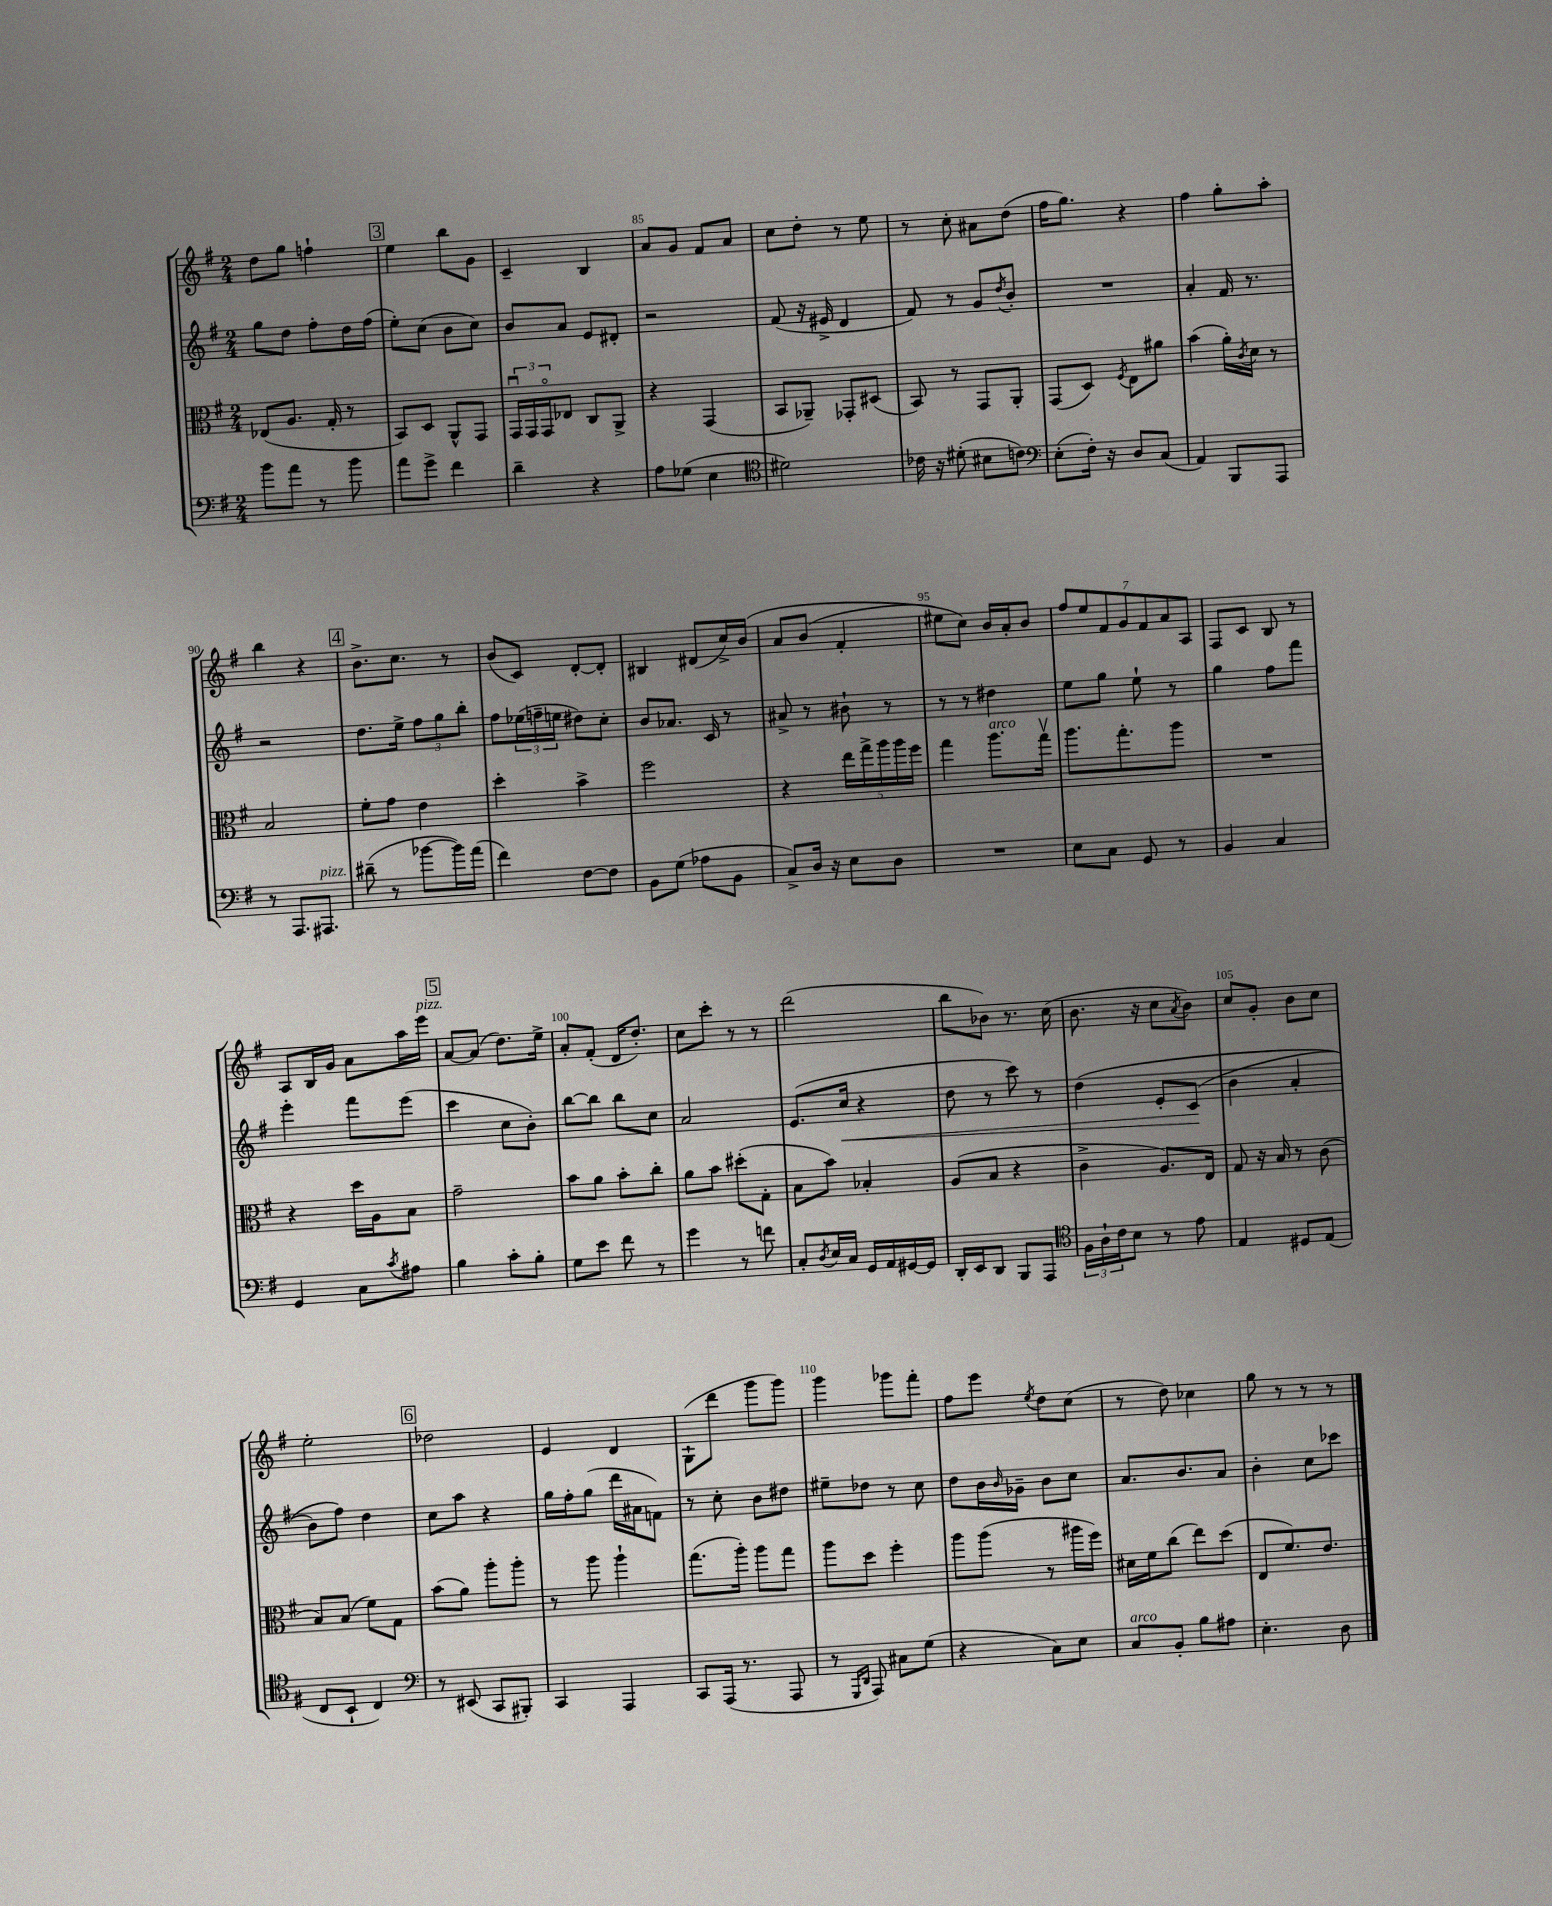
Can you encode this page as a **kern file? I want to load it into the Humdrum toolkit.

**kern	**kern	**kern	**dynam	**kern
*part4	*part3	*part2	*part2	*part1
*staff4	*staff3	*staff2	*staff2	*staff1
*clefF4	*clefC3	*clefG2	*	*clefG2
*k[f#]	*k[f#]	*k[f#]	*	*k[f#]
*M2/4	*M2/4	*M2/4	*	*M2/4
=82	=82	=82	=82	=82
8b\L	(8E-X/L	8gg\L	.	8dd\L
8a\J	8.A/J	8dd\J	.	8gg\J
8r	.	8ff#'\L	.	4ffn`\
.	16G'/	.	.	.
8b\	8r	16dd\L	.	.
.	.	(16ff#\JJ	.	.
!!LO:REH:place=s1:t=3
=83	=83	=83	=83	=83
8a\L	8BB/L)	8ee'\L)	.	4ee\
8g^\J	8D/J	(8cc\J	.	.
4f#\	8AA^^/L	8b\L	.	8bb\L
.	8GG/J	8cc\J)	.	8g\J
=84	=84	=84	=84	=84
4d~\	24GGu/LL	8b/L	.	4c~/
.	24GG/	.	.	.
.	24GG/J	.	.	.
.	8E-X/J	8a/J	.	.
4r	8C/L	8e/L	.	4B/
.	8AA^/J	8d#X'/J	.	.
=85	=85	=85	=85	=85
8A\L	4r	2r	.	8a/L
(8G-X\J	.	.	.	8g/J
4E\	(4GG/	.	.	8f#/L
.	.	.	.	8a/J
=86	=86	=86	=86	=86
*clefC4	*	*	*	*
2d#X\)	8BB/L	(8f#/	.	8cc\L
.	8AA-X~/J)	16r	.	8dd'\J
.	.	16e#X^/	.	.
.	8GG-X'/L	4d/	.	8r
.	(8D#X/J	.	.	8ee\
=87	=87	=87	=87	=87
16c-X\	8BB/)	8f#/)	.	8r
16r	.	.	.	.
(8d#X'\	8r	8r	.	8cc'\
8B#X\L	8GG/L	8g/L	.	8a#X\L
.	.	8qdd/	.	.
8cn\J)	8AA'/J	8b'/J	.	(8dd\J
=88	=88	=88	=88	=88
*clefF4	*	*	*	*
(8E'\L	(8GG/L	2r	.	16ff#\KL
.	.	.	.	8.gg\J)
16F#'\Jk)	8D/J)	.	.	.
16r	.	.	.	.
.	8qF#/	.	.	.
8D/L	8E\L	.	.	4r
(8C/J	8a#X\J	.	.	.
=89	=89	=89	=89	=89
4AA/)	(4b\	4a'/	.	4ff#\
8BBB/L	16a'\LL)	16f#/	.	8gg'\L
.	8qc/	.	.	.
.	16d\JJ	8.r	.	.
8AAA/J	8r	.	.	8aa'\J
!!LO:LB:g=z
=90	=90	=90	=90	=90
8r	2B/	2r	.	4bb\
8.AAA/L	.	.	.	.
.	.	.	.	4r
!LO:TX:a:i:t=pizz.	!	!	!	!
8.AAA#X/J	.	.	.	.
!!LO:REH:place=s1:t=4
=91	=91	=91	=91	=91
(8d#X~\	8f#'\L	8.dd\L	.	8.b^\L
8r	8g\J	.	.	.
.	.	16ee^\Jk	.	8.cc\J
[8b-X\L	4e\	12ff#\L	.	.
.	.	12gg\	.	.
16b-\L])	.	.	.	8r
.	.	12bb'\J	.	.
(16a\JJ	.	.	.	.
=92	=92	=92	=92	=92
4f#\)	4dd'\	8ff#\L	.	(8b/L
.	.	(24ee-X\L	.	8c/J)
.	.	24ffn~\	.	.
.	.	24een\JJ	.	.
[8F#\L	4b^\	8dd#X\L)	.	[8d'/L
8F#\J]	.	8cc'\J	.	8d'/J]
=93	=93	=93	=93	=93
8BB\L	2ff#\	8b/L	.	4B#X/
(8G\J	.	8.a-X/J	.	.
8A-X\L	.	.	.	(8d#X/L
.	.	16c/	.	.
8BB\J	.	8r	.	16cc^/L)
.	.	.	.	(16b/JJ
=94	=94	=94	=94	=94
8C^/L)	4r	8a#X^/	.	8a/L
16D/Jk	.	8r	.	(8b/J
16r	.	.	.	.
8E\L	20ee\LL	8b#X`\	.	4f#'/
.	20gg^\	.	.	.
.	20aa\	.	.	.
8D\J	.	8r	.	.
.	20aa\	.	.	.
.	20ff#\JJ	.	.	.
=95	=95	=95	=95	=95
2r	4gg\	8r	.	8ee#X\L)
.	.	8r	.	8cc\J)
!	!LO:TX:a:i:t=arco	!	!	!
.	8.aa\L	4dd#X\	.	16b/LL
.	.	.	.	16a'/J
.	.	.	.	8b/J
.	16ggv\Jk	.	.	.
=96	=96	=96	=96	=96
8E\L	8.aa\L	8ee\L	.	14ff#/L
.	.	.	.	14ee/
8C\J	.	8gg\J	.	.
.	.	.	.	14f#/
.	8.gg'\	.	.	.
.	.	.	.	14g/
8GG/	.	8ee`\	.	.
.	.	.	.	14f#/
.	.	.	.	14a/
8r	8aa\J	8r	.	.
.	.	.	.	14A/J
=97	=97	=97	=97	=97
4BB/	2r	4gg\	.	8F#/L
.	.	.	.	8c/J
4C/	.	8ff#\L	.	8B/
.	.	8fff#\J	.	8r
!!LO:LB:g=z
=98	=98	=98	=98	=98
4GG/	4r	4eee'\	.	8A/L
.	.	.	.	16B/L
.	.	.	.	16g/JJ
8C\L	16dd\LL	8fff#\L	.	8a\L
.	16A\J	.	.	.
8qc/	.	.	.	.
8A#X\J	8B\J	(8eee\J	.	16aa\L
!	!	!	!	!LO:TX:a:i:t=pizz.
.	.	.	.	16eee\JJ
!!LO:REH:place=s1:t=5
=99	=99	=99	=99	=99
4B\	2g~\	4ccc\	.	[8a/L
.	.	.	.	(8a/J]
8c'\L	.	8cc\L	.	8.dd\L)
8B'\J	.	8b'\J)	.	.
.	.	.	.	16ee^\Jk
=100	=100	=100	=100	=100
8G\L	8b\L	[8bb\L	.	8a'/L
8e\J	8a\J	8bb\J]	.	(8f#'/J
8f#\	8b'\L	8bb\L	.	16d/KL
.	.	.	.	8.dd'/J)
8r	8cc'\J	8cc\J	.	.
=101	=101	=101	=101	=101
4g\	8a\L	2a/	.	8cc\L
.	8b\J	.	.	8ccc'\J
8r	(8dd#X'\L	.	.	8r
8fn\	8G'\J	.	.	8r
=102	=102	=102	=102	=102
8C'/L	8B\L	(8.e/L	.	(2ddd\
8qD/	.	.	.	.
16E/L	8b\J)	.	.	.
!	!	!	!LO:HP:b	!
16C/JJ	.	16cc/Jk	<	.
16GG/LL	4B-X'/	4r	.	.
16AA/	.	.	.	.
[16GG#X/	.	.	.	.
16GG#/JJ]	.	.	.	.
=103	=103	=103	=103	=103
16DD'/LL	(8A/L	8dd\	.	8bb\L
16EE/J	.	.	.	.
8DD/J	8B/J	8r	.	8b-X\J)
8BBB/L	4r	8ccc\)	.	8.r
8AAA/J	.	8r	.	.
.	.	.	.	(16cc\
=104	=104	=104	=104	=104
*clefC4	*	*	*	*
24F#\LL	4c^\	(4dd\	.	8.b\
24A`\	.	.	.	.
24c\J	.	.	.	.
8B\J	.	.	.	.
.	.	.	.	16r
8r	8.A/L)	8e'/L	.	8cc\L
.	.	.	.	8qa/
8e\	.	(8c/J	.	8b\J)
.	16E/Jk	.	.	.
.	.	.	[	.
=105	=105	=105	=105	=105
4E/	8G/	4b\	.	8cc/L
.	16r	.	.	8g'/J
.	16B/	.	.	.
8D#X/L	8r	4a'/	.	8b\L
(8E/J	(8c\	.	.	8cc\J
!!LO:LB:g=z
=106	=106	=106	=106	=106
8C/L	8B/L)	8b\L)	.	2ee'\
8BB`/J	(8B/J	8ff#\J)	.	.
4C/)	8f#\L)	4dd\	.	.
.	8G\J	.	.	.
!!LO:REH:place=s1:t=6
=107	=107	=107	=107	=107
*clefF4	*	*	*	*
8r	(8b\L	8cc\L	.	2dd-X\
(8EE#X/	8a\J)	8aa\J	.	.
8CC/L	8aa'\L	4r	.	.
8BBB#X'/J)	8aa'\J	.	.	.
=108	=108	=108	=108	=108
4CC/	8r	16gg\LL	.	4e/
.	.	16ff#'\J	.	.
.	8aa\	(8gg\J	.	.
4AAA/	4aa`\	16ddd\LL	.	4d/
.	.	16a#X\J	.	.
.	.	8fn\J)	.	.
=109	=109	=109	=109	=109
8CC/L	(8.gg\L	8r	.	(8G`\L
(16AAA/Jk	.	8cc'\	.	8ddd\J
8.r	16aa'\Jk)	.	.	.
.	8aa\L	8b\L	.	8ggg\L
8AAA/	8gg\J	8dd#X\J	.	8ggg\J)
=110	=110	=110	=110	=110
8r	8aa\L	8ee#X~\L	.	4ggg\
16qqGGG/LL	.	.	.	.
16qqDD/JJ	.	.	.	.
8AAA/)	8dd\J	8dd-X\J	.	.
8C#X\L	4ff#'\	8r	.	8ggg-X\L
(8G\J	.	8cc\	.	8fff#'\J
=111	=111	=111	=111	=111
4r	8aa\L	8dd\L	.	8ff#\L
.	(8aa\J	16b\L	.	8eee\J
.	.	16qqb/	.	.
.	.	16g-X~\JJ	.	.
.	.	.	.	8qee/
8C\L)	8r	8b\L	.	8dd\L
8E\J	16aa#X\LL	8cc\J	.	(8cc\J
.	16ff#\JJ)	.	.	.
=112	=112	=112	=112	=112
!LO:TX:a:i:t=arco	!	!	!	!
8C/L	16d#X\LL	8.a/L	.	8r
.	16f#\J	.	.	.
8BB'/J	(8cc\J	.	.	8dd\)
.	.	8.b/	.	.
8B\L	8ee\L)	.	.	4cc-X\
8A#X\J	(8dd\J	8a/J	.	.
=113	=113	=113	=113	=113
4.E'\	8E/L	4b'\	.	8gg\
.	8.f#/)	.	.	8r
.	.	8cc\L	.	8r
.	8.e/J	.	.	.
8D\	.	8ccc-X\J	.	8r
==	==	==	==	==
*-	*-	*-	*-	*-
